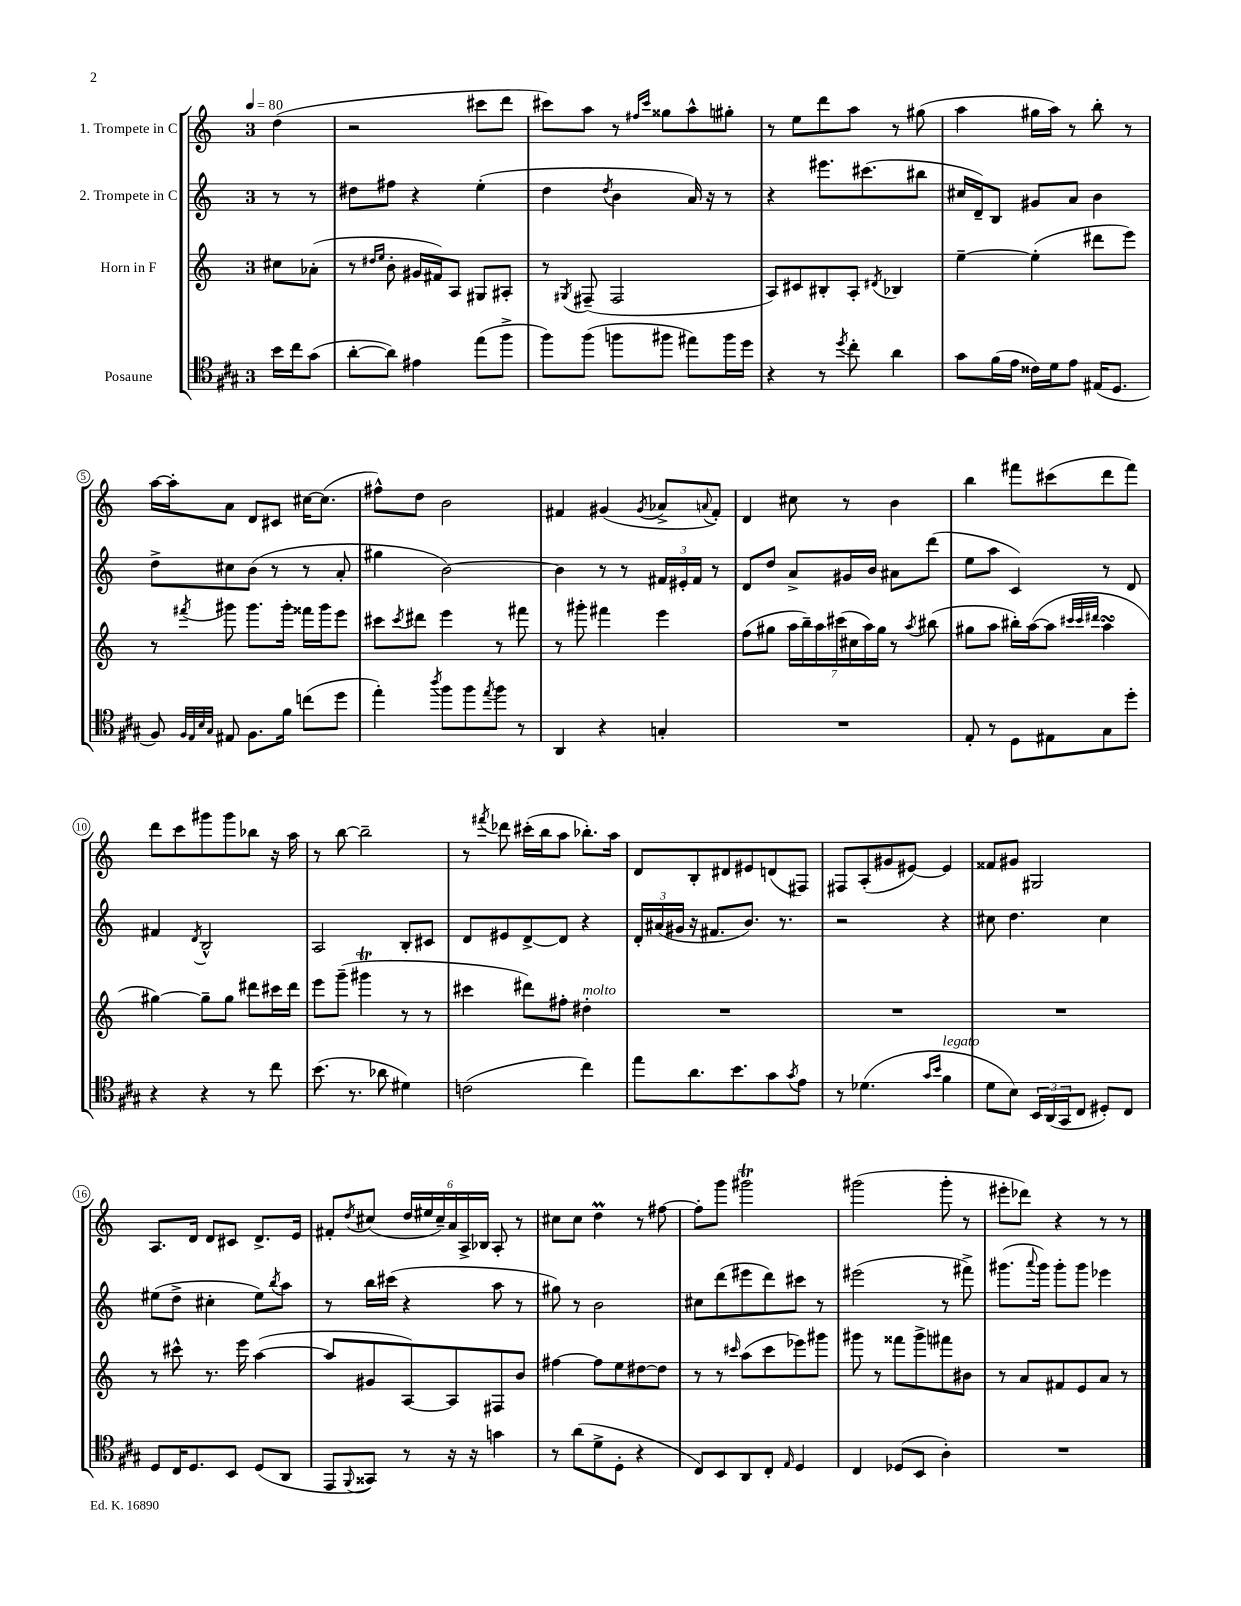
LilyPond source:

<<
\new StaffGroup <<
\new Staff = "s0" \with { instrumentName = "1. Trompete in C" } {
    \clef treble \key c \major \once \override Staff.TimeSignature.style = #'single-digit \time 3/4 \partial 4 \tempo 4 = 80
    d''4( |
    r2 cis'''8 d'''8 |
    cis'''8) a''8 r8 \grace { fis''16 cis'''16 } gisis''8 a''8-^ gis''8-. |
    r8 e''8 d'''8 a''8 r8 gis''8( |
    a''4 gis''16 a''16) r8 b''8-. r8 |
    a''16~ a''16-. a'8 d'8 cis'8 cis''16~ cis''8.( |
    fis''8-^) d''8 b'2 |
    fis'4 gis'4( \acciaccatura { gis'8 } aes'8-> \appoggiatura { a'8 } fis'8-.) |
    d'4 cis''8 r8 b'4 |
    b''4 fis'''8 cis'''8( d'''8 fis'''8) |
    d'''8 c'''8 gis'''8 gis'''8 bes''8 r16 a''16 |
    r8 b''8~ b''2-- |
    r8 \acciaccatura { fis'''8 } des'''8 cis'''16-.( b''16 a''8 bes''8.-.) a''16 |
    d'8 b8-. dis'8 eis'8 d'8( fis8) |
    fis8 a8-.( gis'8 eis'8~) eis'4 |
    fisis'8 gis'8 gis2 |
    a8. d'16 d'8 cis'8 d'8.-> e'16 |
    fis'8-. \acciaccatura { d''8 } cis''8( \tuplet 6/4 { d''16 eis''16 cis''16--) a'16 a16-> bes16 } a8-. r8 |
    cis''8 cis''8 d''4\prall r8 fis''8~ |
    fis''8-. g'''8 gis'''2\trill |
    gis'''2( gis'''8-. r8 |
    eis'''8-. des'''8) r4 r8 r8 \bar "|." |
}
\new Staff = "s1" \with { instrumentName = "2. Trompete in C" } {
    \clef treble \key c \major \once \override Staff.TimeSignature.style = #'single-digit \time 3/4 \partial 4
    r8 r8 |
    dis''8 fis''8 r4 e''4-.( |
    d''4 \acciaccatura { d''8 } b'4 a'16) r16 r8 |
    r4 eis'''8. cis'''8.( bis''8 |
    cis''16 d'16--) b8 gis'8 a'8 b'4 |
    d''8-> cis''8 b'8( r8 r8 a'8-. |
    gis''4 b'2~) |
    b'4 r8 r8 \tuplet 3/2 { fis'16 eis'16-. fis'16 } r8 |
    d'8 d''8 a'8-> gis'16 b'16 ais'8 d'''8( |
    e''8 a''8 c'4) r8 d'8 |
    fis'4 \acciaccatura { d'8 } b2-^ |
    a2 b8-. cis'8 |
    d'8 eis'8 d'8~-> d'8 r4 |
    \tuplet 3/2 { d'16-. ais'16( gis'16 } r16 fis'8. b'8.) r8. |
    r2 r4 |
    cis''8 d''4. cis''4 |
    eis''8( d''8-> cis''4-. eis''8) \acciaccatura { b''8 } a''8 |
    r8 b''16 cis'''16( r4 a''8 r8 |
    gis''8) r8 b'2 |
    cis''8 d'''8( eis'''8 d'''8) cis'''8 r8 |
    eis'''2( r8 fis'''8->) |
    gis'''8.( \appoggiatura { a'''8 } gis'''16) gis'''8-. gis'''8 ees'''4 \bar "|." |
}
\new Staff = "s2" \with { instrumentName = "Horn in F" } {
    \clef treble \key c \major \once \override Staff.TimeSignature.style = #'single-digit \time 3/4 \partial 4
    cis''8 aes'8-.( |
    r8 \grace { dis''16 e''16 } b'8-. gis'16 fis'16) a8 gis8 ais8-. |
    r8 \acciaccatura { gis8 } fis8--( fis2 |
    a8) cis'8 bis8-. a8-. \acciaccatura { dis'8 } bes4 |
    e''4~-- e''4-.( dis'''8 e'''8) |
    r8 \acciaccatura { fis'''8 } gis'''8 gis'''8. gis'''16-. fisis'''16 gis'''16 e'''8 |
    cis'''8 \acciaccatura { cis'''8 } dis'''8 e'''4 r8 fis'''8 |
    r8 gis'''8-. fis'''4 e'''4 |
    f''8( gis''8 \tuplet 7/4 { a''16 b''16--) a''16 cis'''16( cis''16 a''16) gis''16 } r8 \acciaccatura { a''8 } bis''8( |
    gis''8 a''8 bis''16-.) a''16~( a''8 \grace { cis'''32 cis'''32 dis'''32 } a''4\turn |
    gis''4~) gis''8-- gis''8 dis'''8 cis'''16 dis'''16 |
    e'''8 g'''8--( gis'''4\trill r8 r8 |
    cis'''4 dis'''8) fis''8-. dis''4-.^\markup { \italic "molto" } |
    R2. |
    R2. |
    R2. |
    r8 cis'''8-^ r8. e'''16 a''4~( |
    a''8 gis'8 a8~) a8 fis8 b'8 |
    fis''4~ fis''8 e''8 dis''8~ dis''8 |
    r8 r8 \grace { cis'''16 } a''8( cis'''8 ees'''8) gis'''8 |
    gis'''8 r8 fisis'''8 gis'''8-> fis'''8 bis'8 |
    r8 a'8 fis'8 e'8 a'8 r8 \bar "|." |
}
\new Staff = "s3" \with { instrumentName = "Posaune" } {
    \clef tenor \key a \major \once \override Staff.TimeSignature.style = #'single-digit \time 3/4 \partial 4
    b'16 cis''16 gis'8( |
    a'8~-. a'8) eis'4 e''8( fis''8-> |
    fis''8) fis''8( f''8 fis''8 eis''8) fis''16 d''16 |
    r4 r8 \acciaccatura { d''8 } cis''8-. a'4 |
    gis'8 fis'16( e'16 cisis'16) d'16 e'8 eis16( d8. |
    fis8) \grace { fis32 e32 b32 gis32 } eis8 fis8. fis'16 c''8( d''8 |
    e''4-.) \acciaccatura { a''8 } fis''8 fis''8 \acciaccatura { e''8 } fis''8 r8 |
    a,4 r4 g4-. |
    R2. |
    e8-. r8 d8 eis8 gis8 d''8-. |
    r4 r4 r8 cis''8 |
    b'8.( r8. aes'8 dis'4) |
    c'2( cis''4) |
    e''8 a'8. b'8. gis'8 \acciaccatura { gis'8 } e'8 |
    r8 des'4.( \grace { gis'16 b'16 } fis'4^\markup { \italic "legato" } |
    d'8 b8) \tuplet 3/2 { b,16 a,16( gis,16 } cis8 dis8-.) cis8 |
    d8 cis16 d8. b,8 d8( a,8 |
    e,8 \appoggiatura { fis,8 } gisis,8) r8 r16 r16 g'4 |
    r8 a'8( d'8-> d8-. r4 |
    cis8) b,8 a,8 cis8-. \grace { e16 } d4 |
    cis4 des8( b,8 a4-.) |
    R2. \bar "|." |
}
>>
>>
\layout { \context { \Score \override BarNumber.stencil = #(make-stencil-circler 0.1 0.3 ly:text-interface::print) } }
